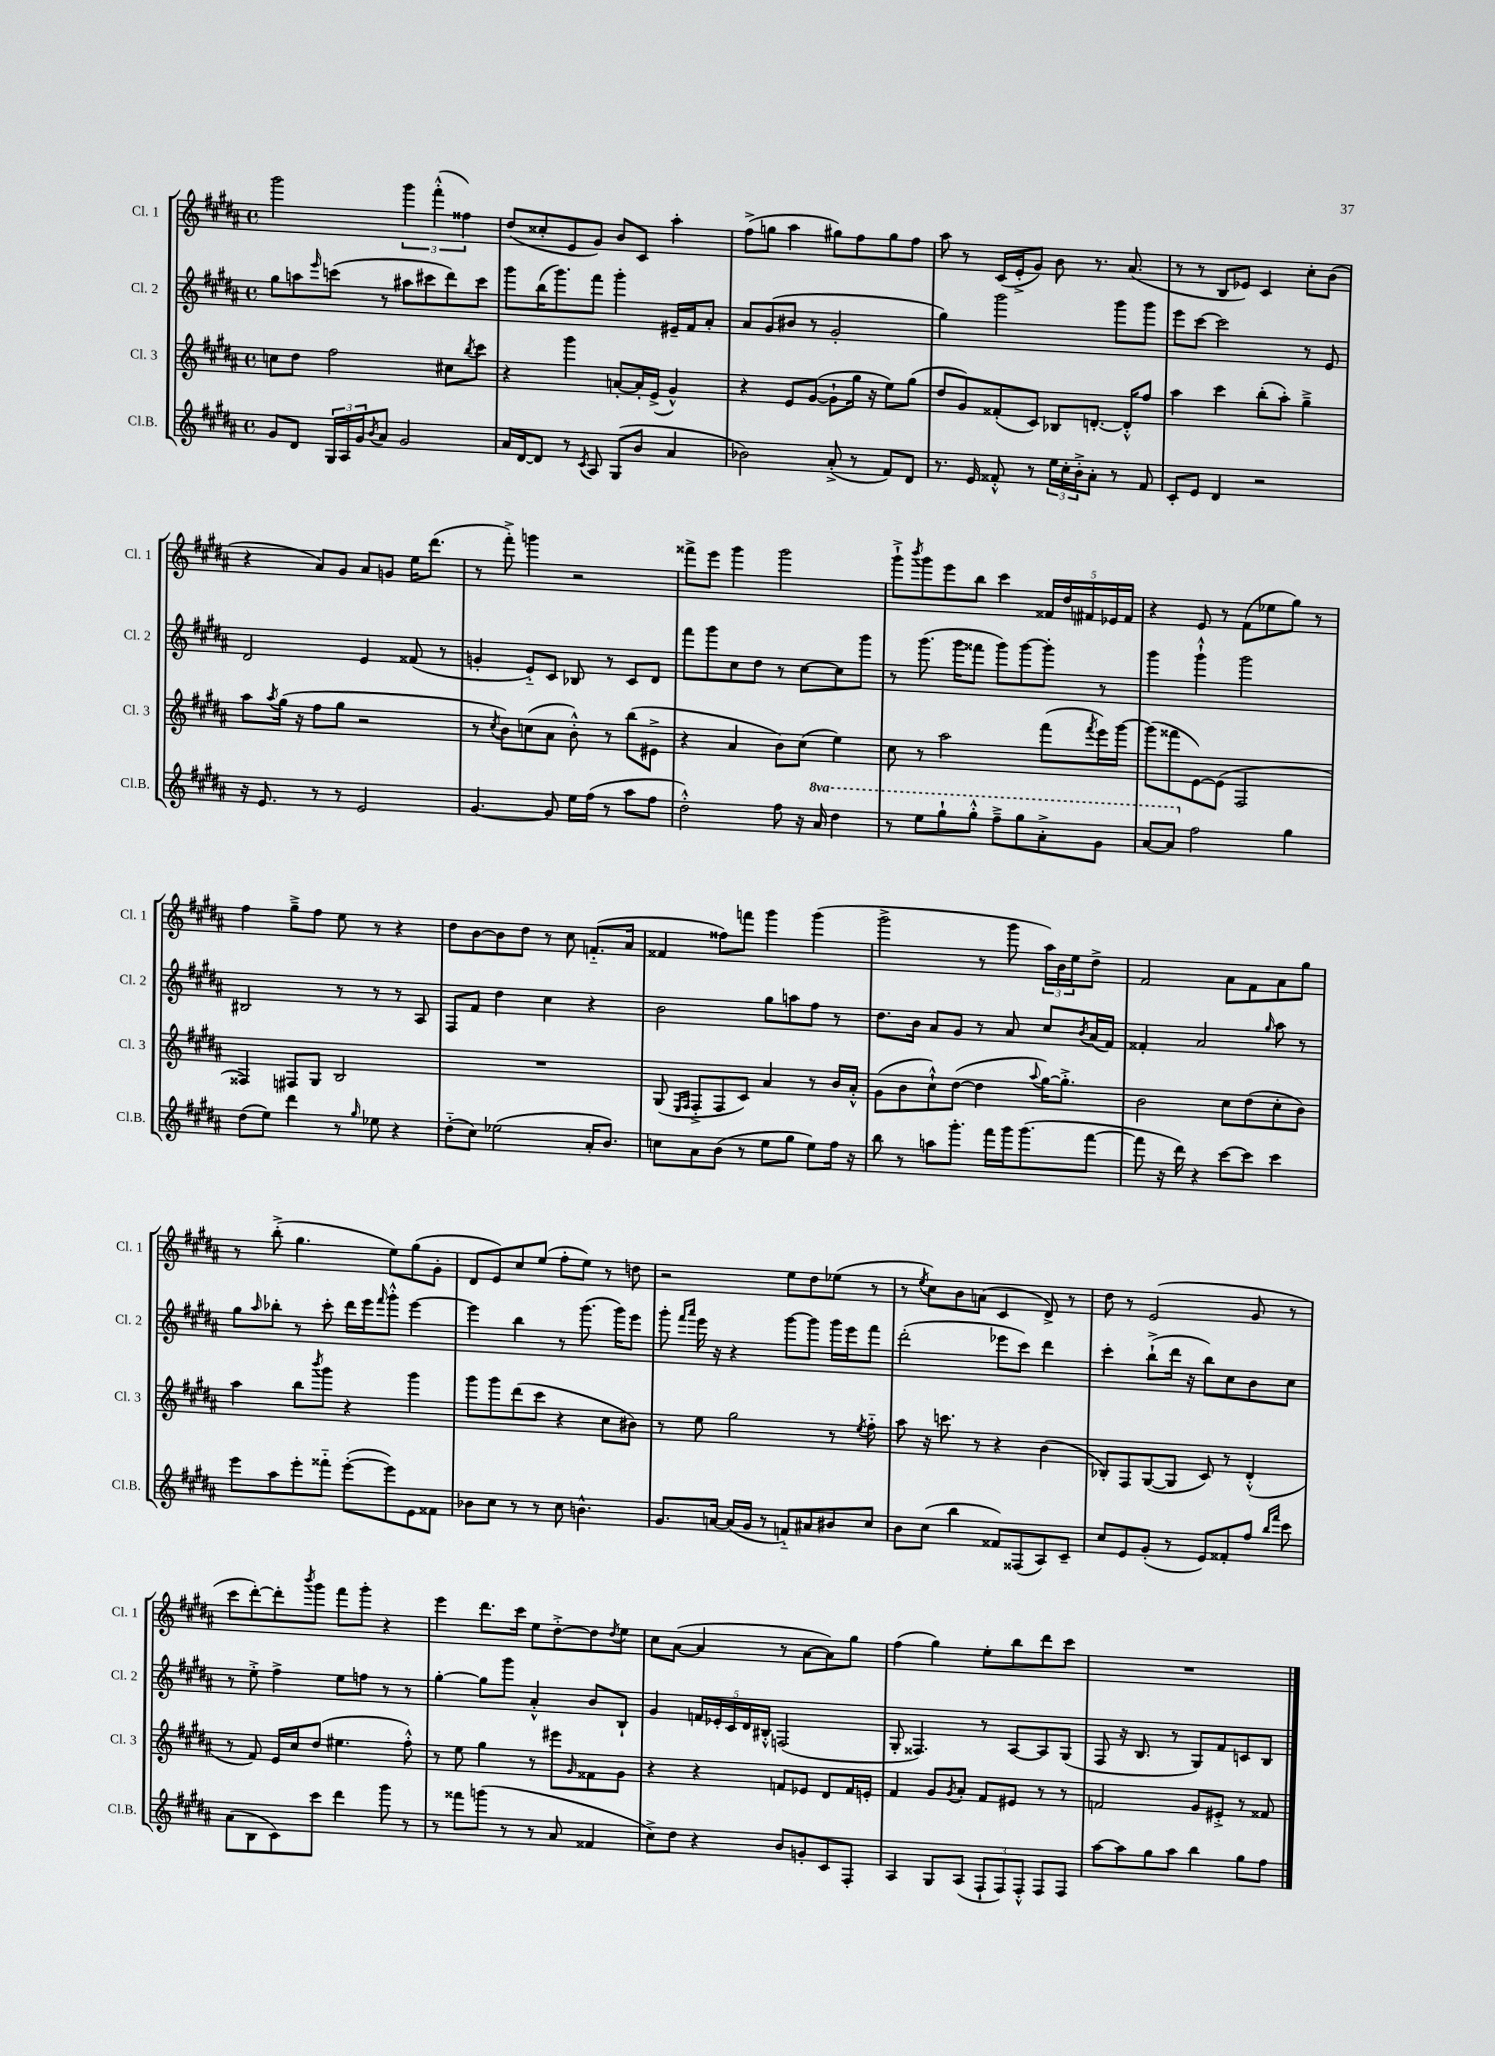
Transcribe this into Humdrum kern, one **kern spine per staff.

**kern	**kern	**kern	**kern
*part4	*part3	*part2	*part1
*staff4	*staff3	*staff2	*staff1
*I"Cl.B.	*I"Cl. 3	*I"Cl. 2	*I"Cl. 1
*I'Cl.B.	*I'Cl. 3	*I'Cl. 2	*I'Cl. 1
*clefG2	*clefG2	*clefG2	*clefG2
*k[f#c#g#d#a#]	*k[f#c#g#d#a#]	*k[f#c#g#d#a#]	*k[f#c#g#d#a#]
*M4/4	*M4/4	*M4/4	*M4/4
*met(c)	*met(c)	*met(c)	*met(c)
=14	=14	=14	=14
8g#/L	8ccn\L	8gg#\L	2ggg#\
8d#/J	8dd#\J	8aan\	.
.	.	16qqeee/	.
24G#/LL	2ff#\	(8cccn\J	.
24A#/	.	.	.
24g#/J	.	.	.
8qb/	.	.	.
8a#/J	.	8r	.
2g#/	.	8aa#X\L	6ggg#\
.	.	8ccc#X\	.
.	.	.	(6fff#'^^\
.	8cc#X\L	8ddd#\)	.
.	.	.	6ff##X\)
.	8qbb/	.	.
.	8ccc#\J	8ccc#\J	.
=15	=15	=15	=15
16a#/LL	4r	8ggg#\L	(8dd#/L
[16d#/J	.	.	.
8d#/J]	.	(16bb\K	8cc##X'/
.	.	8.ggg#\)	.
8r	4ggg#\	.	8e/
8qc#/	.	.	.
8A#/	.	8fff#\J	8g#/J)
(8G#/L	[8an'/L	4ggg#'\	8b/L
8b/J	16a'/L]	.	8c#/J
.	(16e^/JJ	.	.
4a#/	4g#^^/)	16e#X~/LL	4aa#'\
.	.	16f#/J	.
.	.	8a#'/J	.
=16	=16	=16	=16
2b-X\)	4r	8a#/L	(8ff#^\L
.	.	(8g#/	8ggn\J
.	8e/L	8b#X/J	4aa#\
.	([8g#/J	8r	.
(8a#'^/	8g#`\L]	2g#'/	8gg#X\L)
8r	16gg#\Jk	.	8ff#\
.	16r	.	.
8f#/L)	8ee\L)	.	8gg#\
8d#/J	(8gg#\J	.	8ff#\J
=17	=17	=17	=17
8.r	8dd#/L	4gg#\)	8aa#\
.	8g#/)	.	8r
16e/	.	.	.
8f##X'^^/	(8f##X'/	2ggg#\	(16c#/LL
.	.	.	16e'^/J
8r	8c#/J)	.	8g#/J)
24ee\LL	8B-X/L	.	8b\
24cc#'\	.	.	.
24b'^\J	.	.	.
8a#'\J	[8.dn'/J	.	8.r
8r	.	8ggg#\L	.
.	16d'^^/KL]	.	(8.a#/
8f##/	8ff#/J	8ggg#\J	.
=18	=18	=18	=18
8c#'/L	4aa#\	8eee\L	8r
8e/J	.	[8ccc#\J	8r
4d#/	4ccc#\	2ccc#\]	8B/L
.	.	.	8e-X/J)
2r	(8bb'\L	.	4c#/
.	8aa#'\J)	.	.
.	4gg#~^\	8r	8cc#'\L
.	.	8e/	(8b\J
!!LO:LB:g=z
=19	=19	=19	=19
16r	8aa#\L	2d#/	4r
8.e/	.	.	.
.	8qaa#/	.	.
.	(16gg#\Jk	.	.
.	16r	.	.
8r	8ff#\L	.	8a#/L)
8r	8gg#\J	.	8g#/J
2e/	2r	4e/	8a#/L
.	.	.	8gn/J
.	.	(8f##X/	16ee\KL
.	.	.	(8.ddd#\J
.	.	8r	.
=20	=20	=20	=20
[4.g#/	8r	4gn'/	8r
.	8qcc#/	.	.
.	8b\L)	.	8fff#'^\)
.	(8ccn\	8e/L)	4gggn\
8g#/]	8a#\J	8c#/J	.
16ee\LL	8b'^^\)	8B-X/	2r
(16ff#\JJ	.	.	.
8r	8r	8r	.
8aa#\L	(8bb\L	8c#/L	.
8ff#\J	8e#X^\J	8d#/J	.
=21	=21	=21	=21
2dd#'^^\)	4r	8fff#\L	8fff##X^\L
.	.	8ggg#\	8eee\J
.	4a#/	8cc#\	4ggg#\
.	.	8dd#\J	.
8ff#\	8b\L)	8r	2ggg#\
16r	(8cc#\J	[8cc#\L	.
*8va	*	*	*
16aa#/	.	.	.
4ddd#\	4ee\)	8cc#\]	.
.	.	8ggg#\J	.
=22	=22	=22	=22
8r	8cc#\	8r	8ggg#`^\L
.	.	.	8qbbb/
8eee\L	8r	(8.ggg#\	8ggg#\
8ggg#`\	2aa#\	.	8eee\
.	.	16ggg#\KL	.
8ggg#'^^\J	.	8fff##X\J	8bb\J
8fff#~^\L	.	8ggg#\L)	4ccc#\
8ggg#\	.	[8ggg#\	.
8aa#'^\	(8fff#\L	8ggg#'\J]	20f##X/LL
.	.	.	20dd#/
.	.	.	20f#X/
.	8qfff#/	.	.
8gg#\J	16eee\L)	8r	.
.	.	.	20e-X/
.	[16ggg#\JJ	.	.
.	.	.	20f#/JJ
=23	=23	=23	=23
[8aa#/L	(8ggg#\L]	4ggg#\	4r
8aa#/J]	8fff##X\	.	.
*X8va	*	*	*
2ff#\	[8e\)	4ggg#`^^\	8e/
.	(8e\J]	.	8r
.	2F#/	2ggg#\	(8f#\L
.	.	.	8ee-X\
4gg#\	.	.	8gg#\J)
.	.	.	8r
!!LO:LB:g=z
=24	=24	=24	=24
(8dd#\L	4F##X/)	2B#X/	4ff#\
8ee\J)	.	.	.
4ddd#\	8F#X/L	.	8gg#~^\L
.	8G#/J	.	8ff#\J
8r	2B/	8r	8ee\
16qqgg#/	.	.	.
8ee-X\	.	8r	8r
4r	.	8r	4r
.	.	8A#/	.
=25	=25	=25	=25
(8dd#\L	1r	8F#/L	8dd#\L
8cc#\J)	.	8f#/J	[8b\
(2ee-X\	.	4dd#\	8b\]
.	.	.	8dd#\J
.	.	4cc#\	8r
.	.	.	8cc#\
16a#'/KL	.	4r	(8.fn/L
8.b/J)	.	.	.
.	.	.	16a#/Jk
=26	=26	=26	=26
8ccn\L	(8G#/	2b\	4f##X/
.	16qqE/LL	.	.
.	16qqF#/JJ	.	.
8a#\	8F#'^/L	.	.
(8b\J	8F#/	.	8ff##X\L)
8r	8c#/J)	.	8fffn\J
8ee\L	4a#/	8gg#\L	4ggg#\
8gg#\J	.	8aan\	.
8ee\L)	8r	8ff#\J	(4ggg#\
16ff#\Jk	16b/LL	8r	.
16r	16a#'^^/JJ	.	.
=27	=27	=27	=27
8bb\	(8g#\L	8.dd#\L	2ggg#^\
8r	8b\	.	.
.	.	16b\Jk	.
8aan\L	8cc#`^^\)	8a#/L	.
8.ggg#'\J	([8dd#\J	8g#/J	.
.	4dd#\]	8r	8r
16fff#\LL	.	.	.
16ggg#\J	.	8a#/	8ggg#\
(8.ggg#\	.	.	.
.	8qqaa#/	.	.
.	[16gg#\KL)	8cc#/L	24aa#\LL)
.	.	.	24b\
.	8.gg#'^\J]	.	.
.	.	.	24ee\J
.	.	8qb/	.
[8fff#\J	.	(16a#/L	8dd#^\J
.	.	16f#/JJ)	.
=28	=28	=28	=28
8fff#\]	2b\	4f##X'/	2f#/
16r	.	.	.
16ddd#\)	.	.	.
4r	.	2a#/	.
[8ccc#\L	8cc#\L	.	8a#\L
8ccc#\J]	(8dd#\	.	8f#\
.	.	16qqgg#/	.
4ccc#\	8cc#'\	8aa#\	8a#\
.	8b\J)	8r	8gg#\J
!!LO:LB:g=z
=29	=29	=29	=29
8eee\L	4aa#\	8gg#\L	8r
.	.	16qqaa#/	.
8aa#\	.	8bb-X'\J	(8bb'^\
8eee'\	8bb\L	8r	4.gg#\
.	8qbbb/	.	.
8fff##X\J	8ggg#\J	8ccc#'\	.
([8eee'\L	4r	16ddd#\LL	.
.	.	16eee\J	.
.	.	16qqfff#/	.
8eee\])	.	8ggg#'^^\J	8ee\L)
8e\	4ggg#\	[4eee\	(8gg#\
8f##X\J	.	.	8g#'\J
=30	=30	=30	=30
8b-X\L	8ggg#\L	4eee\]	8d#/L
8cc#\J	8ggg#\	.	8e/)
8r	(8ddd#\	4bb\	8cc#/
8r	8ccc#\J	.	(8ee/J
8cc#\	4r	8r	8ff#'\L
4.bn^^\	.	(8.ggg#\	8ee\J)
.	8cc#\L	.	8r
.	.	16ggg#\KL)	.
.	8b#X\J)	8eee\J	8ddn\
=31	=31	=31	=31
8.g#/L	8r	8ggg#'\	2r
.	.	16qqfff#/LL	.
.	.	16qqaaa#/JJ	.
.	8ee\	16eee\	.
[16an/Jk	.	16r	.
(16a/LL]	2gg#\	4r	.
16g#/JJ	.	.	.
8r	.	.	.
8fn/L)	.	[8ggg#\L	8ee\L
8a#X/	.	8ggg#\J]	8dd#\
8b#X/	8r	16ggg#\LL	(8ee-X\J
.	.	16eee\J	.
.	8qee/	.	.
8cc#/J	8ff#\	8fff#\J	8r
=32	=32	=32	=32
8b\L	8aa#\	(2ddd#'\	8r
.	.	.	8qee/
(8cc#\J	16r	.	8cc#\L)
.	8.cccn\	.	.
4bb\	.	.	8b\
.	8r	.	(8an\J
8f##X/L)	4r	8eee-X\L	4c#/
(8F##X/	.	8ccc#\J)	.
8A#/)	(4b\	4ddd#\	8d#^/)
8c#~/J	.	.	8r
=33	=33	=33	=33
8cc#/L	8B-X'/L)	4ccc#'\	8dd#\
8e/	8F#/	.	8r
(8g#'/J	([8G#/	(8bb`^\L	(2e/
8r	8G#/J]	16ddd#\Jk	.
.	.	16r	.
8e/L)	8c#/)	8bb\L)	.
8f##X'/	8r	8cc#\	.
8ff#/J	(4d#'^^/	8b\	8g#/
16qqbb/LL	.	.	.
16qqfff#/JJ	.	.	.
8ccc#\	.	8cc#\J	8r
!!LO:LB:g=z
=34	=34	=34	=34
(8a#\L	8r	8r	8ccc#\L
8B\	8f#/)	8ee'^\	[8ddd#'\)
8c#\)	16e/LL	4ff#^\	8ddd#'\]
.	16cc#/J	.	.
.	.	.	8qbbb/
8ccc#\J	(8dd#/J	.	8ggg#\J
4ddd#\	4.ee#X\	8ee\L	8fff#\L
.	.	8ffn\J	8ggg#'\J
8ggg#\	.	8r	4r
8r	8ff#'^^\)	8r	.
=35	=35	=35	=35
8r	8r	[4gg#'\	4eee\
8fff##X\L	8ee\	.	.
(8gggn\J	4gg#\	8gg#\L]	8.ddd#\L
8r	.	8ggg#\J	.
.	.	.	16ccc#\Jk
8r	8r	4a#'^^/	8ee\L
8a#/	8eee#X\L	.	[8dd#'^\
.	16qqg#/	.	.
4f##X/	8f##X\	8b/L	8dd#\]
.	.	.	8qdd#/
.	8g#\J	8B`/J	8ee\J
=36	=36	=36	=36
8cc#^\L)	4r	4g#/	8cc#\L
8dd#\J	.	.	([8a#\J
4r	4r	20fn/LL	4a#/]
.	.	20e-X'/	.
.	.	20c#/	.
.	.	20d#/	.
.	.	20B#X'^^/JJ	.
8b/L	8fn/L	(2Fn/	8r
8gn'/	8e-X/J	.	[8a#\L
8c#/	8d#/L	.	8a#\])
8F#'/J	16f/L	.	8gg#\J
.	16en'/JJ	.	.
=37	=37	=37	=37
4A#/	4f#/	8G#'/	(4ff#\
.	.	4.F##X/)	.
8G#/L	8g#/L	.	4gg#\)
.	8qg#/	.	.
(8A#/J	8a#'/J	.	.
12F#`/L	8f#/L	8r	8ee'\L
12F#/)	.	.	.
.	8e#X/J	[8A#/L	8bb\
12F#'^^/J	.	.	.
8F#/L	8r	8A#/]	8ddd#\
8F#/J	8r	(8G#/J	8ccc#\J
=38	=38	=38	=38
[8aa#\L	2fn/	8F#/	1r
8aa#\]	.	16r	.
.	.	8.B/	.
8gg#\	.	.	.
8aa#\J	.	8r	.
4bb\	8g#/L	8G#/L)	.
.	8e#X'^/J	8f#/	.
8gg#\L	8r	8cn/	.
8ff#\J	8f##X/	8B/J	.
==	==	==	==
*-	*-	*-	*-
